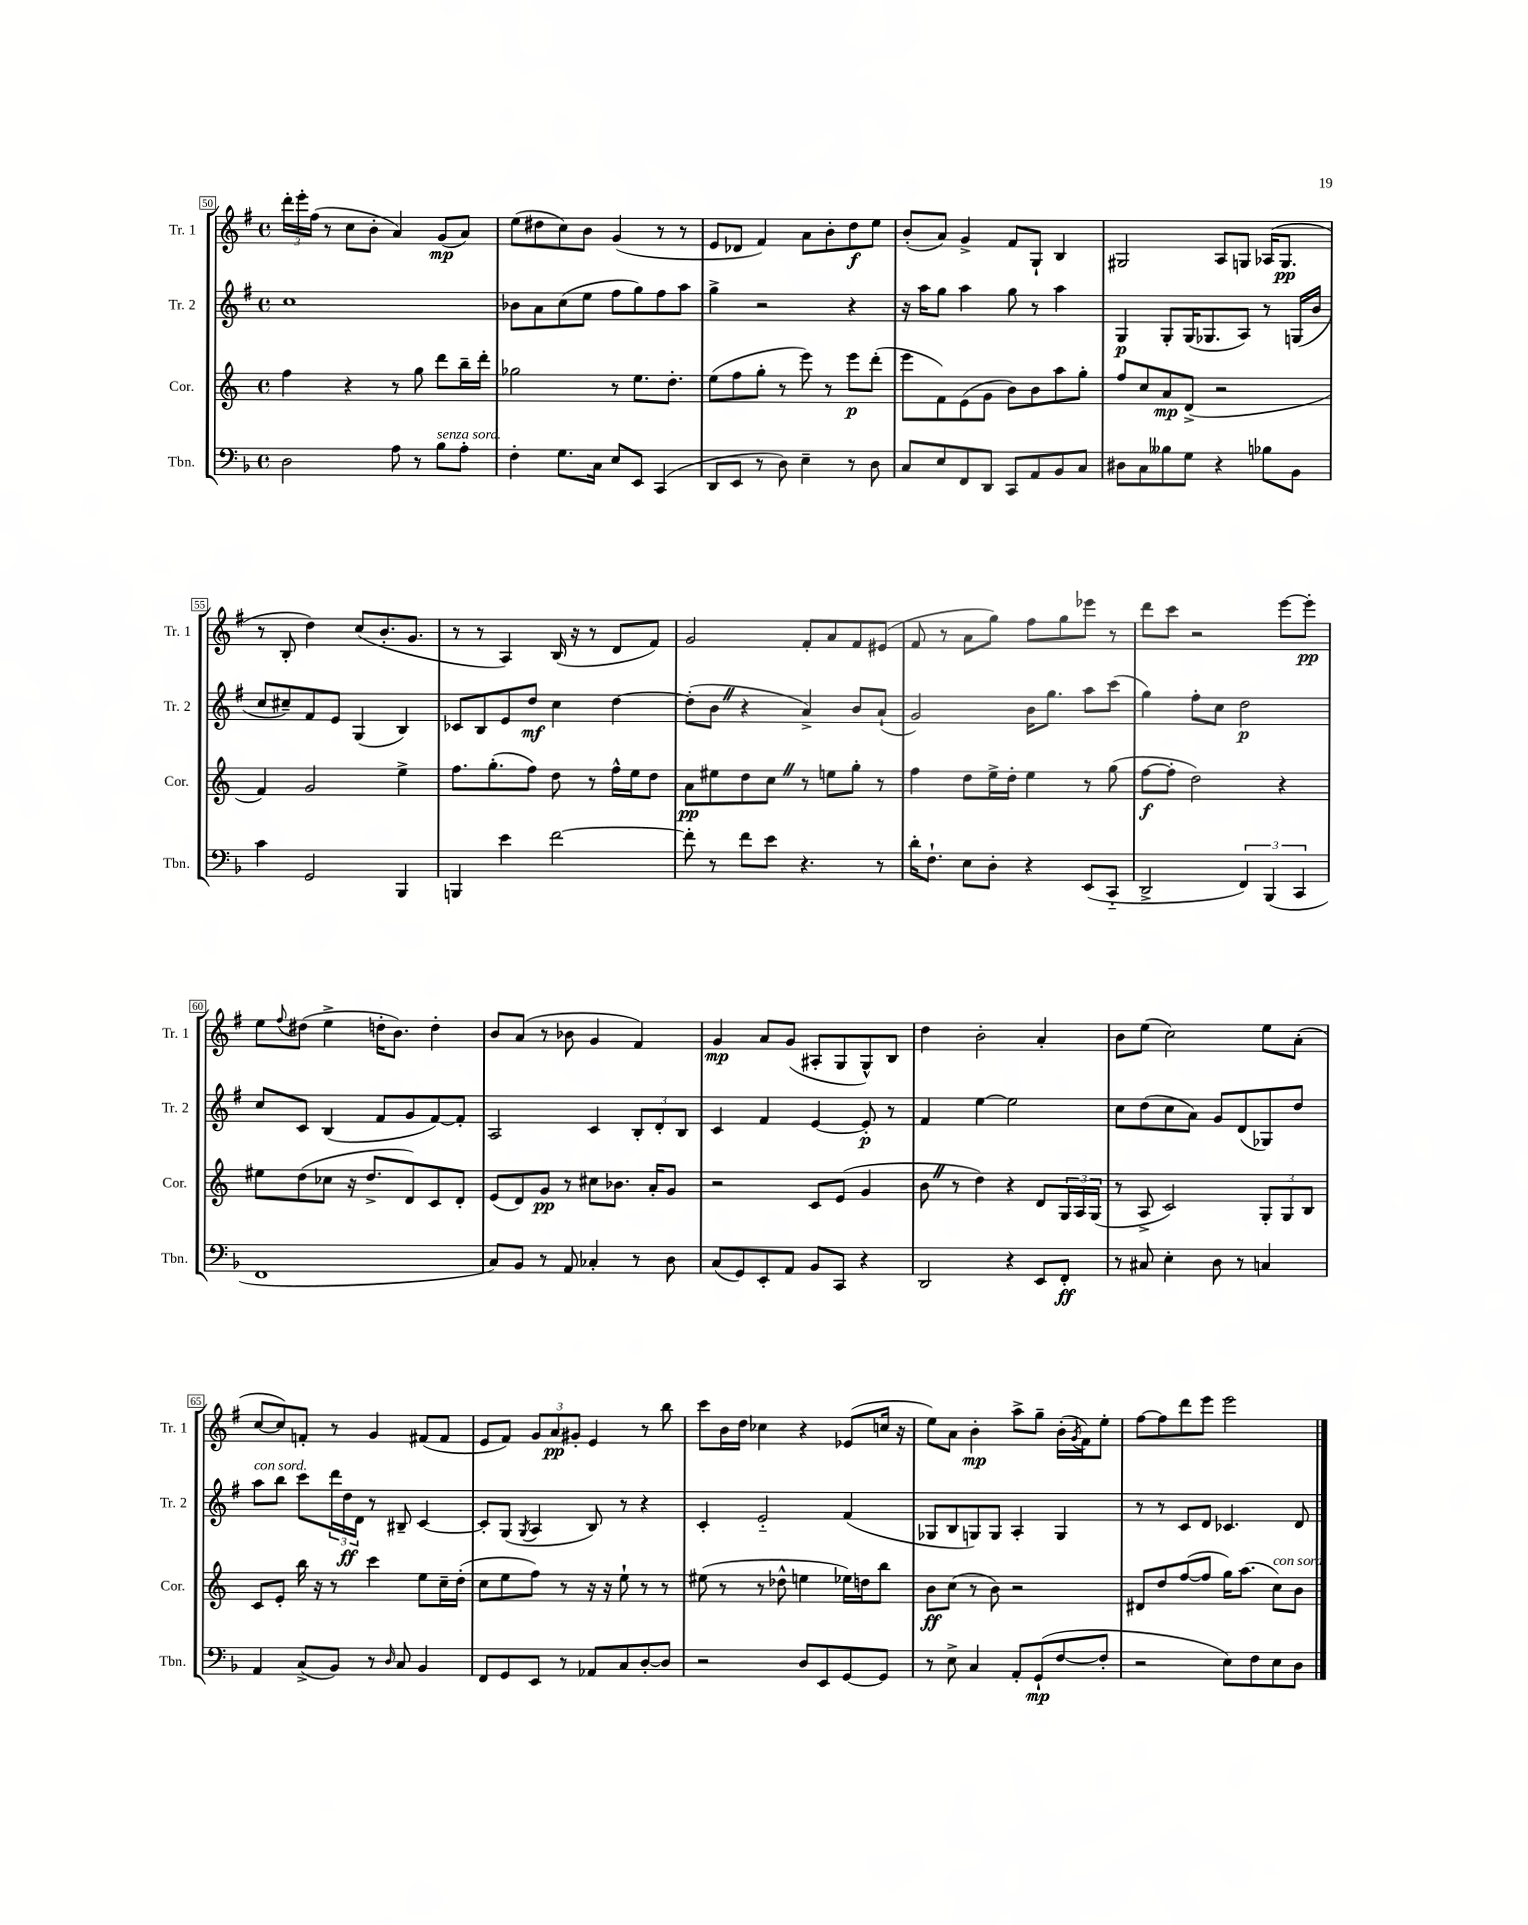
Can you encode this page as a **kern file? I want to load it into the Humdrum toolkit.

**kern	**kern	**kern	**kern
*staff4	*staff3	*staff2	*staff1
*clefF4	*clefG2	*clefG2	*clefG2
*k[b-]	*k[]	*k[f#]	*k[f#]
*M4/4	*M4/4	*M4/4	*M4/4
*met(c)	*met(c)	*met(c)	*met(c)
2D	4ff	1cc	24ddd'
.	.	.	24eee'
.	.	.	(24ff#
.	.	.	8r
.	4r	.	8cc
.	.	.	8b'
8A	8r	.	4a)
8r	8gg	.	.
8B-	8ddd	.	(8g
8A'	16bb~	.	8a)
.	16ddd'	.	.
=	=	=	=
4F'	2gg-	8b-	(8ee
.	.	8a	8dd#
8.G	.	(8cc	8cc)
.	.	8ee	8b
16C	.	.	.
8E	8r	8ff#	(4g
8EE	8.ee	8gg)	.
(4CC	.	8ff#	8r
.	8.dd'	.	.
.	.	8aa	8r
=	=	=	=
8DD	(8ee	4gg^	8e
8EE	8ff	.	8d-
8r	8gg'	2r	4f#)
8D)	8r	.	.
4E~	8eee)	.	8a
.	8r	.	8b'
8r	8eee	4r	8dd
8D	(8ddd'	.	8ee
=	=	=	=
8C	8eee	16r	(8b'
.	.	16aa	.
8E	8f)	8gg	8a)
8FF	(8e	4aa	4g^
8DD	8g	.	.
8CC	8b)	8gg	8f#
8AA	8b	8r	8G`
8BB-	8aa	4aa	4B
8C	8gg'	.	.
=	=	=	=
8D#	8ff	4G	2G#
8C	8cc	.	.
8B--	8a	8G'	.
8G	(8d^	(16G	.
.	.	8.G-	.
4r	2r	.	8A
.	.	8A)	8G
8B-	.	8r	(16A-
.	.	.	8.G
8BB-	.	(16G	.
.	.	16b	.
=	=	=	=
4c	4f)	8cc	8r
.	.	8cc#~)	8B'
2GG	2g	8f#	4dd)
.	.	8e	.
.	.	(4G	(8cc
.	.	.	8.b'
4BBB-	4ee^	4B)	.
.	.	.	8.g
=	=	=	=
4BBB	8.ff	8c-	8r
.	.	8B	8r
.	(8.gg'	.	.
4e	.	8e	4A)
.	8ff)	8dd	.
[2f	8dd	4cc	(16B
.	.	.	16r
.	8r	.	8r
.	16ff^^	[4dd	8d
.	16ee	.	.
.	8dd	.	8f#)
=	=	=	=
8f']	8a	(8dd']	2g
8r	8ee#	8b	.
8f	8dd	4r	.
8e	8cc	.	.
4.r	8r	4a^)	8f#'
.	8ee	.	8a
.	8gg'	8b	8f#
8r	8r	(8a`	(8e#
=	=	=	=
16d'	4ff	2g)	8f#
8.F`	.	.	.
.	.	.	8r
8E	8dd	.	8a
8D'	16ee^	.	8gg)
.	16dd'	.	.
4r	4ee	16b	8ff#
.	.	8.gg	.
.	.	.	8gg
(8EE	8r	8aa	8eee-
8CC'~	(8gg	(8ccc	8r
=	=	=	=
2DD^	[8ff	4gg)	8ddd
.	8ff']	.	8ccc
.	2dd)	8ff#'	2r
.	.	8cc	.
6FF)	.	2dd	.
(6BBB-	.	.	.
.	4r	.	[8eee
6CC	.	.	.
.	.	.	8eee']
=	=	=	=
1FF	8ee#	8cc	8ee
.	.	.	8qqff#
.	(8dd	8c	(8dd#
.	8cc-	(4B	4ee^
.	16r	.	.
.	8.dd^	.	.
.	.	8f#	16dd'
.	.	.	8.b)
.	8d)	8g	.
.	8c	[8f#)	4dd'
.	8d'	8f#']	.
=	=	=	=
8C)	(8e	2A	8b
8BB-	8d)	.	(8a
8r	8g	.	8r
8AA	8r	.	8b-
4C-'	8cc#	4c	4g
.	8.b-	.	.
8r	.	12B'	4f#)
.	16a'	.	.
.	.	12d'	.
8D	8g	.	.
.	.	12B	.
=	=	=	=
(8C	2r	4c	4g
8GG)	.	.	.
8EE'	.	4f#	8a
8AA	.	.	(8g
8BB-	8c	[4e	8A#'
8CC	(8e	.	8G
4r	4g	8e']	8G^^)
.	.	8r	8B
=	=	=	=
2DD	8b	4f#	4dd
.	8r	.	.
.	4dd)	[4ee	2b'
4r	4r	2ee]	.
8EE	8d	.	4a'
8FF'	24G	.	.
.	24A	.	.
.	(24G	.	.
=	=	=	=
8r	8r	8cc	8b
8C#	8A^	(8dd	(8ee
4E'	2c)	8cc	2cc)
.	.	8a)	.
8D	.	8g	.
8r	.	(8d	.
4C	12G'	8G-)	8ee
.	12G	.	.
.	.	8dd	(8a'
.	12B	.	.
=	=	=	=
4AA	8c	8aa	[8cc
.	8e'	8bb	8cc])
(8C^	16bb	8ccc	8f'
.	16r	.	.
8BB-)	8r	24ddd	8r
.	.	24dd	.
.	.	24d	.
8r	4ccc	8r	4g
16qqD	.	.	.
8C	.	8B#~	.
4BB-	8ee	[4c	(8f#
.	16cc~	.	8f#
.	(16dd'	.	.
=	=	=	=
8FF	8cc	8c']	8e
8GG	8ee	(8G	8f#)
.	.	8qG	.
8EE	8ff)	4A	12g
.	.	.	12a
8r	8r	.	.
.	.	.	12g#'
8AA-	16r	8B)	4e
.	16r	.	.
8C	8ee`	8r	.
[8D'	8r	4r	8r
8D]	8r	.	8bb
=	=	=	=
2r	(8ee#	4c'	8ccc
.	8r	.	16b
.	.	.	16dd
.	8r	2e'~	4cc-
.	8dd-^^	.	.
8D	4ee	.	4r
8EE	.	.	.
[8GG	16ee-)	(4f#	(8e-
.	16dd	.	.
8GG]	8bb	.	16cc
.	.	.	16r
=	=	=	=
8r	8b	8G-	8ee)
8E^	(8cc	8B	8a
4C	8r	8G)	4b'
.	8b)	8G	.
8AA'	2r	4A'	8aa^
(8GG`	.	.	8gg~
[8F	.	4G	(16b'
.	.	.	8qg
.	.	.	16f#)
8F']	.	.	8ee'
=	=	=	=
2r	8d#	8r	[8ff#
.	8dd	8r	8ff#]
.	([8ff	8c	8ddd
.	8ff]	8d	8eee
8E)	16gg)	4.c-	2eee
.	(8.aa	.	.
8F	.	.	.
8E	8cc)	.	.
8D	8b	8d	.
==	==	==	==
*-	*-	*-	*-
